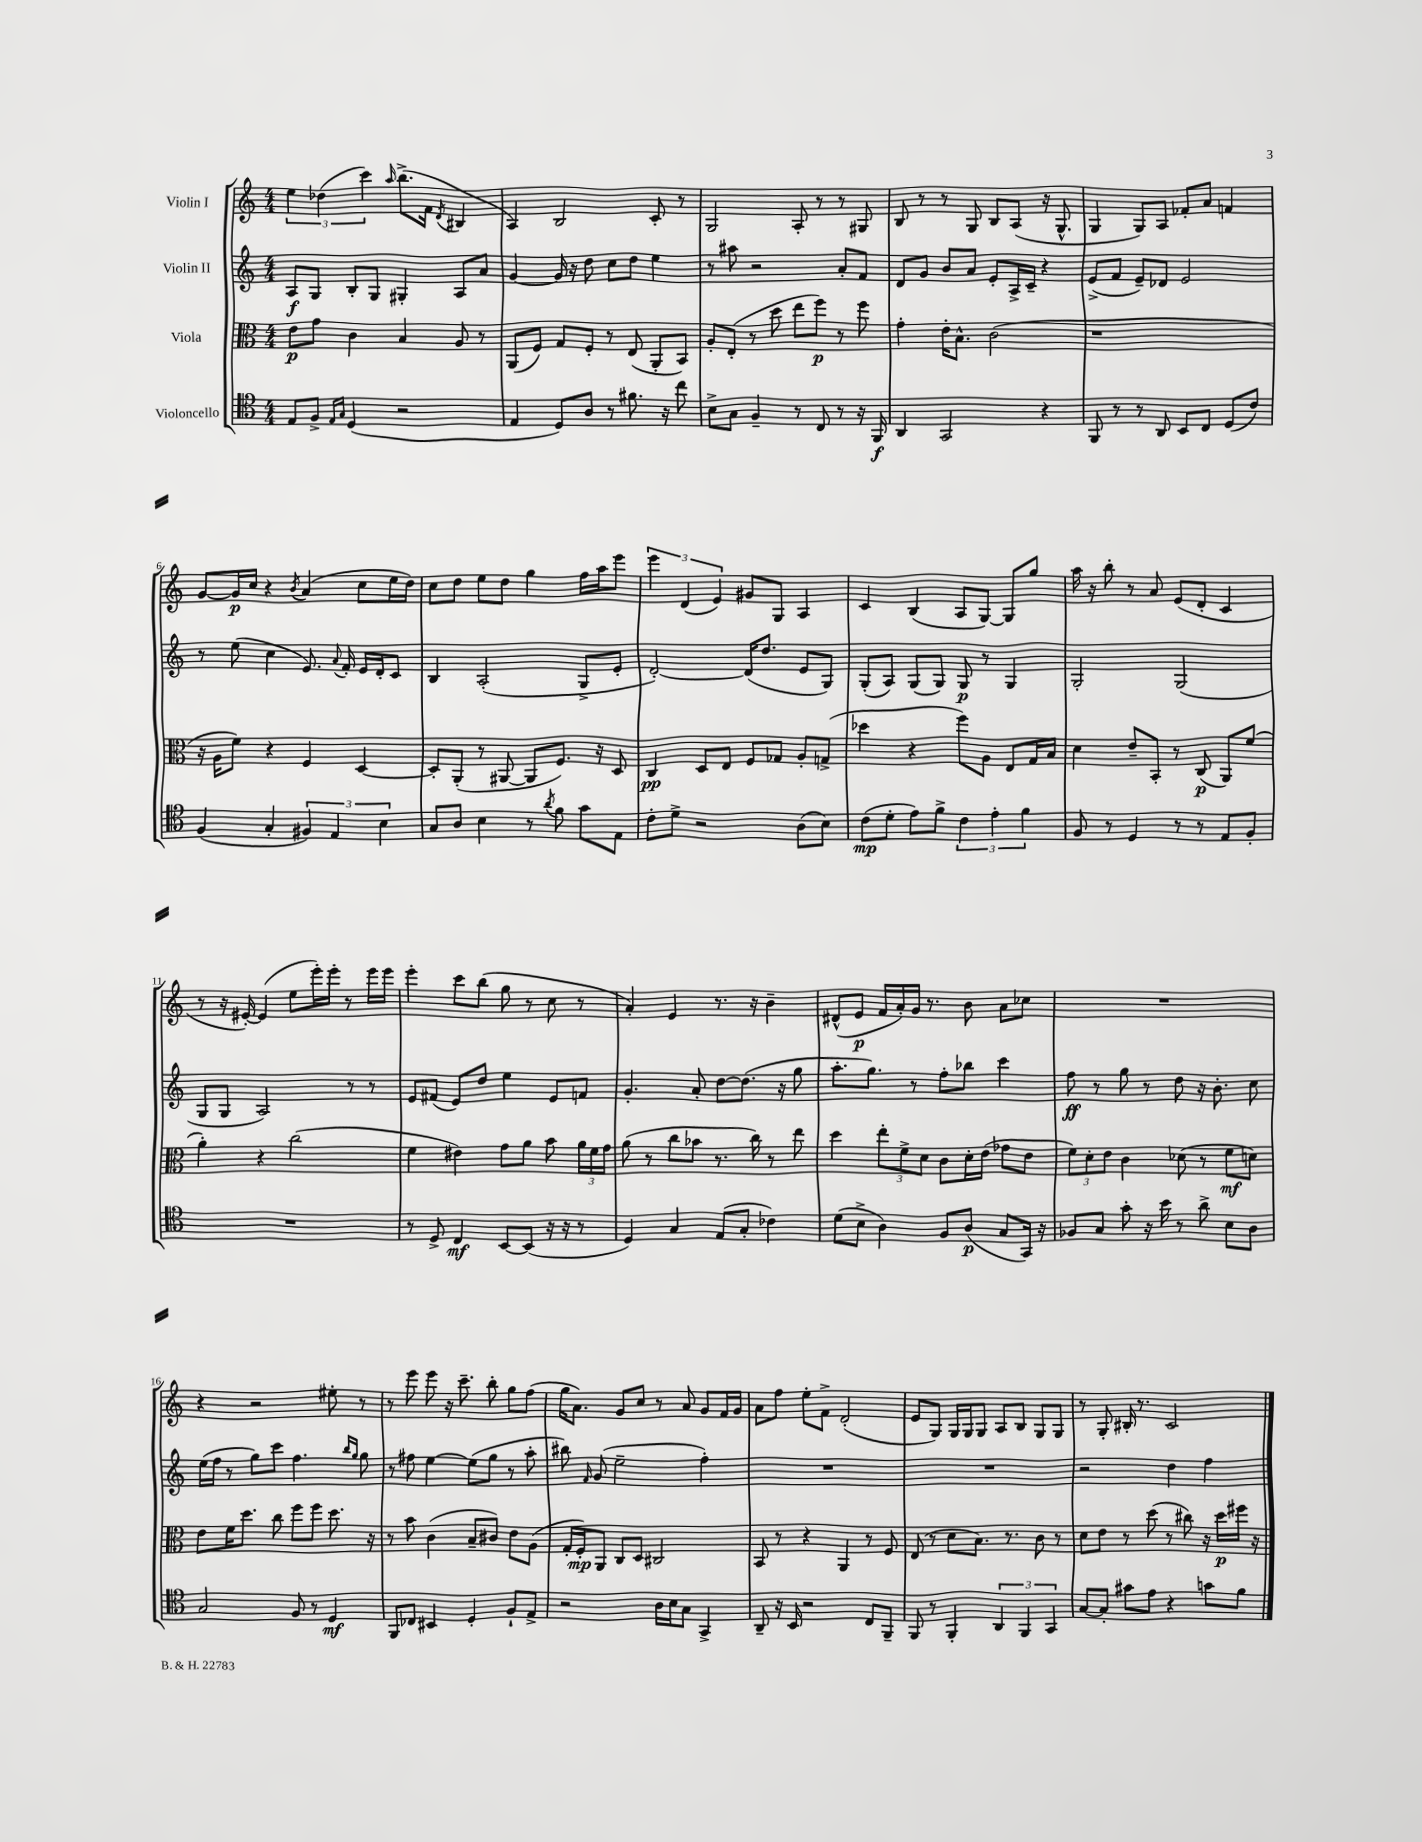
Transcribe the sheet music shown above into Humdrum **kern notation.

**kern	**kern	**kern	**kern
*staff4	*staff3	*staff2	*staff1
*clefC4	*clefC3	*clefG2	*clefG2
*k[]	*k[]	*k[]	*k[]
*M4/4	*M4/4	*M4/4	*M4/4
8E	8e	8A	6ee
8F^	8g	8G	.
.	.	.	(6dd-
16qqE	.	.	.
16qqG	.	.	.
(4D	4c	8B'	.
.	.	.	6ccc)
.	.	8G	.
.	.	.	16qqaa
2r	4B	4G#'	(8.bb^
.	.	.	16f
.	.	.	8qd
.	8A	8A	4B#
.	8r	8a	.
=	=	=	=
4E	(8AA	[4g	4A)
.	8F)	.	.
8D)	8G	16g]	2B
.	.	16r	.
8A	8F'	8dd	.
8r	8r	8cc	.
8.f#	(8E	8dd	.
.	8AA'	4ee	8c'
16r	.	.	.
8cc	8BB)	.	8r
=	=	=	=
8B^	8A'	8r	2G
8G	(8E'	8aa#	.
4F~	8r	2r	.
.	8dd	.	.
8r	8ee	.	8A'
8C	8ff)	.	8r
8r	8r	8a'	8r
16r	8ff	8f	8G#
16FF	.	.	.
=	=	=	=
4AA	4g'	8d	8B
.	.	8g	8r
2GG	16e'	8b	8r
.	8.B^^	.	.
.	.	8a	8G
.	(2c	8e'	8B
.	.	16A^	(8A
.	.	16c~	.
4r	.	4r	16r
.	.	.	8.G^^
=	=	=	=
8FF	1r	(8e^	4G
8r	.	8f	.
8r	.	8e~)	8G)
8AA	.	8d-	8A
8BB	.	2e	8f-'
8C	.	.	8a
(8D	.	.	4f
8c)	.	.	.
=	=	=	=
(4F	16r	8r	[8g
.	16A	.	.
.	8f)	(8ee	16g]
.	.	.	16cc
4G'	4r	4cc	4r
.	.	.	8qb
6F#)	4F	8.e)	(4a
6E	.	.	.
.	.	8qqa	.
.	.	16f'	.
.	[4D	16e	8cc
.	.	16d'	.
6B	.	.	.
.	.	8c	16ee
.	.	.	16dd)
=	=	=	=
8G	8D']	4B	8cc
8A	(8AA'	.	8dd
4B	8r	(2A'	8ee
.	[8AA#	.	8dd
8r	8AA#]	.	4gg
8qa	.	.	.
8f	8.F)	.	.
8g	.	8G^	16ff
.	16r	.	16aa
8E	8D	8e'	8eee
=	=	=	=
8c'	4C	[2d')	6eee
8d^	.	.	.
.	.	.	(6d
2r	8D	.	.
.	.	.	6e)
.	8E	.	.
.	8F	(16d]	8g#
.	.	8.dd	.
.	8G-	.	8G
(8A	8A'	8e	4A
8B)	(8G^	8G)	.
=	=	=	=
(8c	4dd-	(8G'	4c
8d'	.	8A)	.
8e)	4r	(8G	(4B
8f^	.	8G)	.
6c	8ff)	8G	8A
.	8A	8r	[8G)
6e'	.	.	.
.	8E	4G	8G]
6f	.	.	.
.	16G	.	8gg
.	16B	.	.
=	=	=	=
8F	4d	2G'	16aa
.	.	.	16r
8r	.	.	8bb'
4D	8e~	.	8r
.	8BB'	.	8a
8r	8r	(2G	(8e
8r	(8C	.	8d'
8E	8AA)	.	4c
8F'	(8f	.	.
=	=	=	=
1r	4a')	8G	8r
.	.	8G	16r
.	.	.	[16e#')
.	4r	2A)	(4e#]
.	(2cc	.	8ee
.	.	.	16eee')
.	.	.	16eee'
.	.	8r	8r
.	.	8r	16eee
.	.	.	16eee
=	=	=	=
8r	4f	8e	4eee'
8D^	.	(8f#	.
4C	4e#)	8e)	8ccc
.	.	8dd	(8bb
[8BB	8g	4ee	8gg
(8BB]	8a	.	8r
16r	8b	8e	8cc
16r	.	.	.
8r	24a	8f	8r
.	24f	.	.
.	24g	.	.
=	=	=	=
4D)	(8a	4.g'	4a')
.	8r	.	.
4G	8cc	.	4e
.	8b-	8a'	.
(8E	8.r	[8dd	8.r
8G'	.	(8.dd]	.
.	16cc)	.	16r
4c-)	8r	.	4b~
.	.	16r	.
.	8ee	8gg	.
=	=	=	=
(8d	4dd	8.aa'	(8d#^^
8B^	.	.	8e
.	.	8.gg)	.
4A)	12ee'	.	16f
.	.	.	16a')
.	12f^	.	.
.	.	8r	16g
.	12d	.	.
.	.	.	8.r
8F	8c	8ff'	.
(8A	16d'	8bb-	8b
.	(16e	.	.
8G	8g-	4ccc	8a
16GG)	8e	.	8cc-
16r	.	.	.
=	=	=	=
8F-	12f)	8ff	1r
.	12d'	.	.
8G	.	8r	.
.	12e	.	.
8g'	4c	8gg	.
16r	.	8r	.
16b	.	.	.
8r	(8d-	8dd	.
8a^	8r	16r	.
.	.	8.b'	.
8B	8f	.	.
8A	8d)	8cc	.
=	=	=	=
2G	8e	(16ee	4r
.	.	16ff	.
.	16f	8r	.
.	8.dd	.	.
.	.	8gg)	2r
.	8cc	8ccc	.
8F	8ff	4.ff	.
8r	8ff	.	.
4D	8.dd	.	8ee#'
.	.	16qqbb	.
.	.	16qqgg	.
.	.	8gg	8r
.	16r	.	.
=	=	=	=
8FF	8r	8r	8r
8C-	8b	8ff#	8eee
4BB#	(4c	[4ee	8eee
.	.	.	16r
.	.	.	8.ccc~
4D'	8B~	(8ee]	.
.	8c#)	8gg	8bb'
8F`	8e	8r	8gg
8E^	(8A	8aa'	(8ff
=	=	=	=
2r	16G'	8bb#)	16gg
.	16F')	.	8.a)
.	.	16qqf	.
.	8AA	(8g	.
.	8C	2ee~	8g
.	8D	.	8cc
16A	2C#	.	8r
16B	.	.	.
8G	.	.	8a
4GG^	.	4ff')	8g
.	.	.	16f
.	.	.	16g
=	=	=	=
8AA~	8BB	1r	8a
16r	8r	.	8ff
16BB	.	.	.
2r	4r	.	8ee'
.	.	.	8f^
.	4AA	.	(2d'
8C	8r	.	.
8FF~	8F	.	.
=	=	=	=
8FF	(8E	1r	8e
8r	8r	.	8G)
4FF'	8d	.	16G
.	.	.	16G
.	8.B)	.	8G
6AA	.	.	8A
.	8.r	.	.
.	.	.	8B
6FF	.	.	.
.	8c	.	8G
6GG	.	.	.
.	8r	.	8G
=	=	=	=
[8G	8d	2r	8r
8G']	8e	.	8G'
8g#	8r	.	16B#'
.	.	.	8.r
8e	(8dd	.	.
4r	8r	4dd	2c
.	8cc#)	.	.
8g	16r	4ff	.
.	16dd	.	.
8f	16ff#	.	.
.	16r	.	.
==	==	==	==
*-	*-	*-	*-
